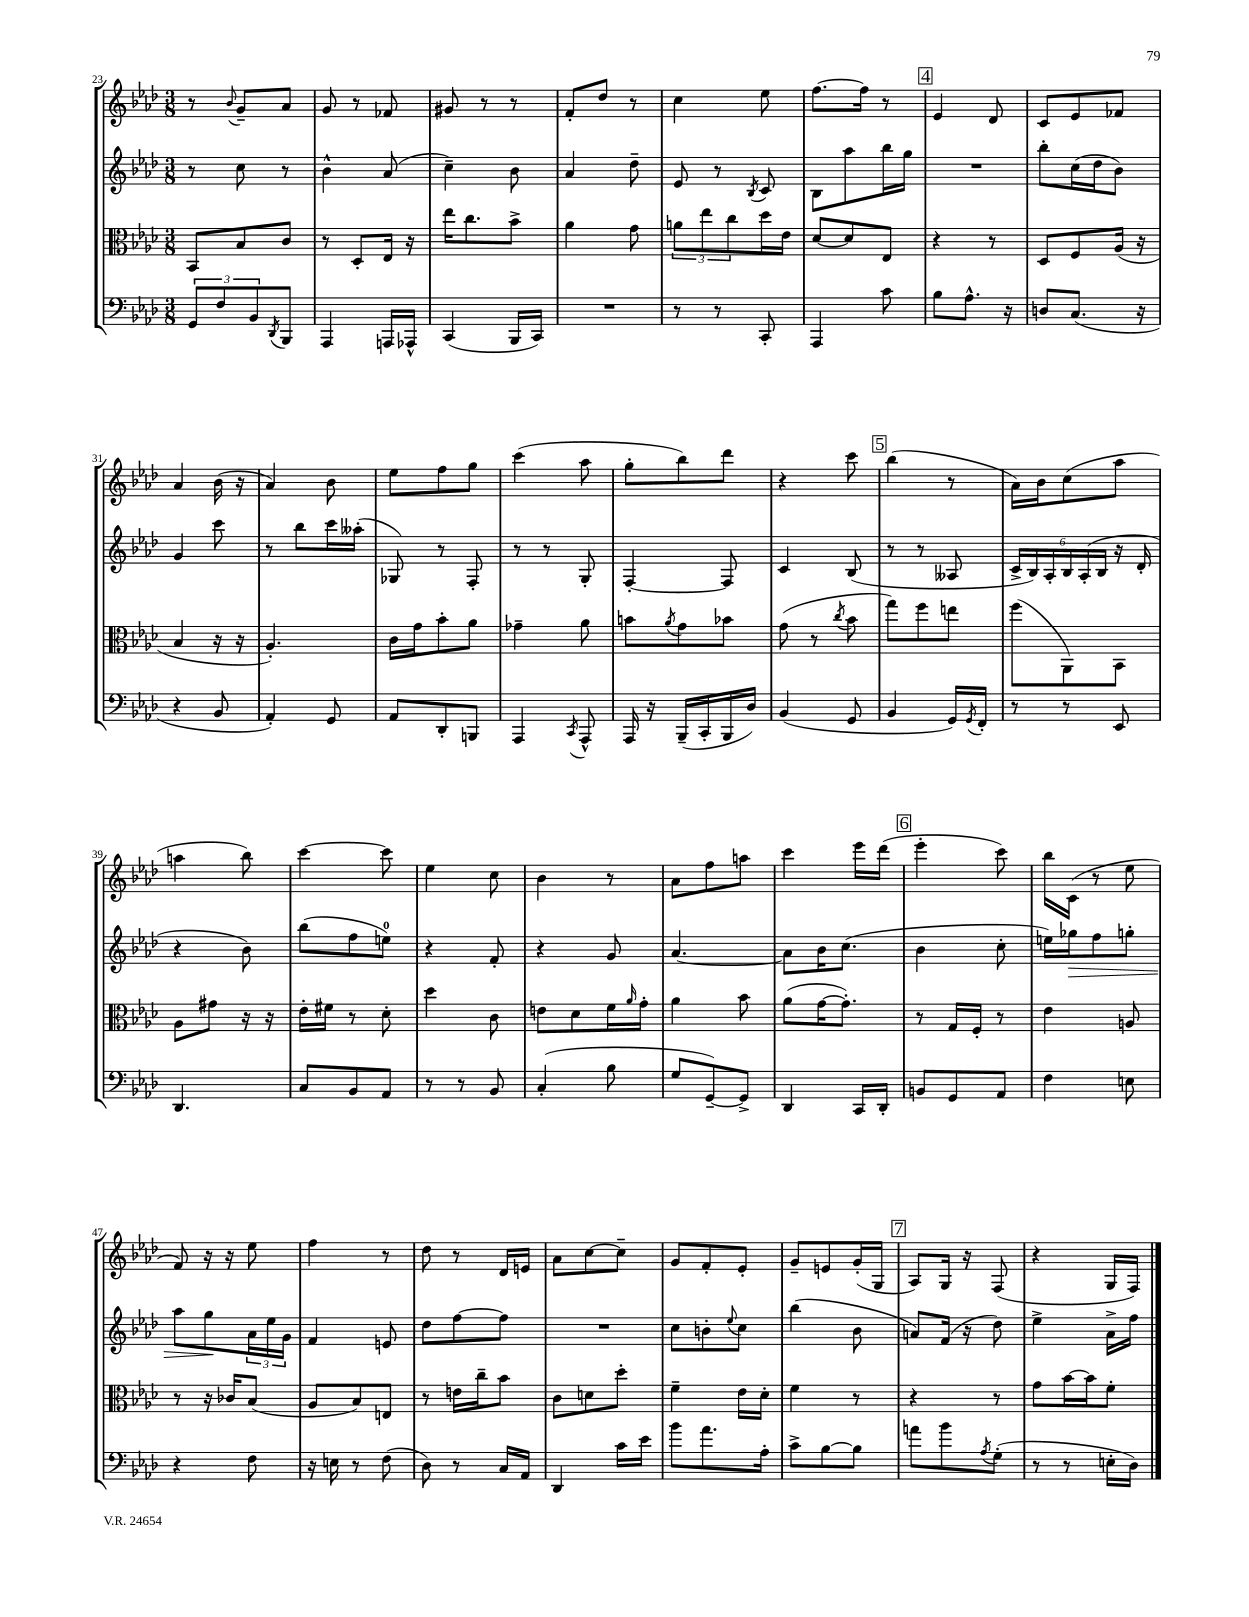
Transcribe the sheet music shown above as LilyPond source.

<<
\new StaffGroup <<
\new Staff = "s0" {
    \clef treble \key aes \major \numericTimeSignature \time 3/8
    r8 \appoggiatura { bes'8 } g'8-- aes'8 |
    g'8 r8 fes'8 |
    gis'8 r8 r8 |
    f'8-. des''8 r8 |
    c''4 ees''8 |
    f''8.~ f''16 r8 |
    \mark \markup { \box "4" } ees'4 des'8 |
    c'8 ees'8 fes'8 |
    aes'4 bes'16( r16 |
    aes'4) bes'8 |
    ees''8 f''8 g''8 |
    c'''4( aes''8 |
    g''8-. bes''8) des'''8 |
    r4 c'''8 |
    \mark \markup { \box "5" } bes''4( r8 |
    aes'16) bes'16 c''8( aes''8 |
    a''4 bes''8) |
    c'''4~ c'''8 |
    ees''4 c''8 |
    bes'4 r8 |
    aes'8 f''8 a''8 |
    c'''4 ees'''16 des'''16( |
    \mark \markup { \box "6" } ees'''4-. c'''8) |
    bes''16 c'16( r8 ees''8 |
    f'8) r16 r16 ees''8 |
    f''4 r8 |
    des''8 r8 des'16 e'16 |
    aes'8 c''8~ c''8-- |
    g'8 f'8-. ees'8-. |
    g'8-- e'8 g'16-.( g16 |
    \mark \markup { \box "7" } aes8) g16 r16 f8( |
    r4 g16 f16) \bar "|." |
}
\new Staff = "s1" {
    \clef treble \key aes \major \numericTimeSignature \time 3/8
    r8 c''8 r8 |
    bes'4-^ aes'8( |
    c''4--) bes'8 |
    aes'4 des''8-- |
    ees'8 r8 \acciaccatura { bes8 } c'8 |
    bes8 aes''8 bes''16 g''16 |
    \mark \markup { \box "4" } R4. |
    bes''8-. c''16( des''16 bes'8) |
    g'4 c'''8 |
    r8 bes''8 c'''16 aeses''16-.( |
    ges8) r8 f8-. |
    r8 r8 g8-. |
    f4~-. f8 |
    c'4 bes8( |
    \mark \markup { \box "5" } r8 r8 aeses8 |
    \tuplet 6/4 { c'16-> bes16) aes16-. bes16 aes16-.( bes16 } r16 des'16-. |
    r4 bes'8) |
    bes''8( f''8 e''8-0) |
    r4 f'8-. |
    r4 g'8 |
    aes'4.~ |
    aes'8 bes'16 c''8.( |
    \mark \markup { \box "6" } bes'4 c''8-. |
    e''16) ges''16\> f''8 g''8-. |
    aes''8 g''8\! \tuplet 3/2 { aes'16 ees''16 g'16 } |
    f'4 e'8 |
    des''8 f''8~ f''8 |
    R4. |
    c''8 b'8-. \appoggiatura { ees''8 } c''8 |
    bes''4( bes'8 |
    \mark \markup { \box "7" } a'8) f'16( r16 des''8) |
    ees''4-> aes'16-> f''16 \bar "|." |
}
\new Staff = "s2" {
    \clef alto \key aes \major \numericTimeSignature \time 3/8
    bes,8 bes8 c'8 |
    r8 des8-. ees16 r16 |
    ees''16 c''8. bes'8-> |
    aes'4 g'8 |
    \tuplet 3/2 { a'8 ees''8 c''8 } des''16 ees'16 |
    des'8~ des'8 ees8 |
    \mark \markup { \box "4" } r4 r8 |
    des8 f8 aes16( r16 |
    bes4 r16 r16 |
    aes4.-.) |
    c'16 g'16 bes'8-. aes'8 |
    ges'4-- aes'8 |
    b'8 \acciaccatura { aes'8 } g'8 bes'8 |
    g'8( r8 \acciaccatura { c''8 } bes'8 |
    \mark \markup { \box "5" } g''8) f''8 e''8 |
    f''8( aes,8) bes,8 |
    aes8 gis'8 r16 r16 |
    ees'16-. fis'16 r8 des'8-. |
    des''4 c'8 |
    e'8 des'8 f'16 \grace { aes'16 } g'16-. |
    aes'4 bes'8 |
    aes'8( g'16~ g'8.-.) |
    \mark \markup { \box "6" } r8 g16 f16-. r8 |
    ees'4 a8 |
    r8 r16 ces'16 bes8( |
    aes8 bes8) e8 |
    r8 e'16 c''16-- bes'8 |
    c'8 d'8 des''8-. |
    f'4-- ees'16 des'16-. |
    f'4 r8 |
    \mark \markup { \box "7" } r4 r8 |
    g'8 bes'16~ bes'16 f'8-. \bar "|." |
}
\new Staff = "s3" {
    \clef bass \key aes \major \numericTimeSignature \time 3/8
    \tuplet 3/2 { g,8 f8 bes,8 } \acciaccatura { des,8 } bes,,8 |
    aes,,4 a,,16 aes,,16-^ |
    c,4( bes,,16 c,16) |
    R4. |
    r8 r8 c,8-. |
    aes,,4 c'8 |
    \mark \markup { \box "4" } bes8 aes8.-^ r16 |
    d8 c8.( r16 |
    r4 bes,8 |
    aes,4-.) g,8 |
    aes,8 des,8-. b,,8 |
    aes,,4 \acciaccatura { c,8 } aes,,8-^ |
    aes,,16 r16 bes,,16--( c,16-. bes,,16 des16) |
    bes,4( g,8 |
    \mark \markup { \box "5" } bes,4 g,16) \acciaccatura { g,8 } f,16-. |
    r8 r8 ees,8 |
    des,4. |
    c8 bes,8 aes,8 |
    r8 r8 bes,8 |
    c4-.( bes8 |
    g8 g,8~--) g,8-> |
    des,4 c,16 des,16-. |
    \mark \markup { \box "6" } b,8 g,8 aes,8 |
    f4 e8 |
    r4 f8 |
    r16 e16 r8 f8( |
    des8) r8 c16 aes,16 |
    des,4 c'16 ees'16 |
    bes'8 aes'8. aes16-. |
    c'8-> bes8~ bes8 |
    \mark \markup { \box "7" } a'8 bes'8 \acciaccatura { aes8 } g8-.( |
    r8 r8 e16-. des16) \bar "|." |
}
>>
>>
\layout { \context { \Score currentBarNumber = #23 } }
